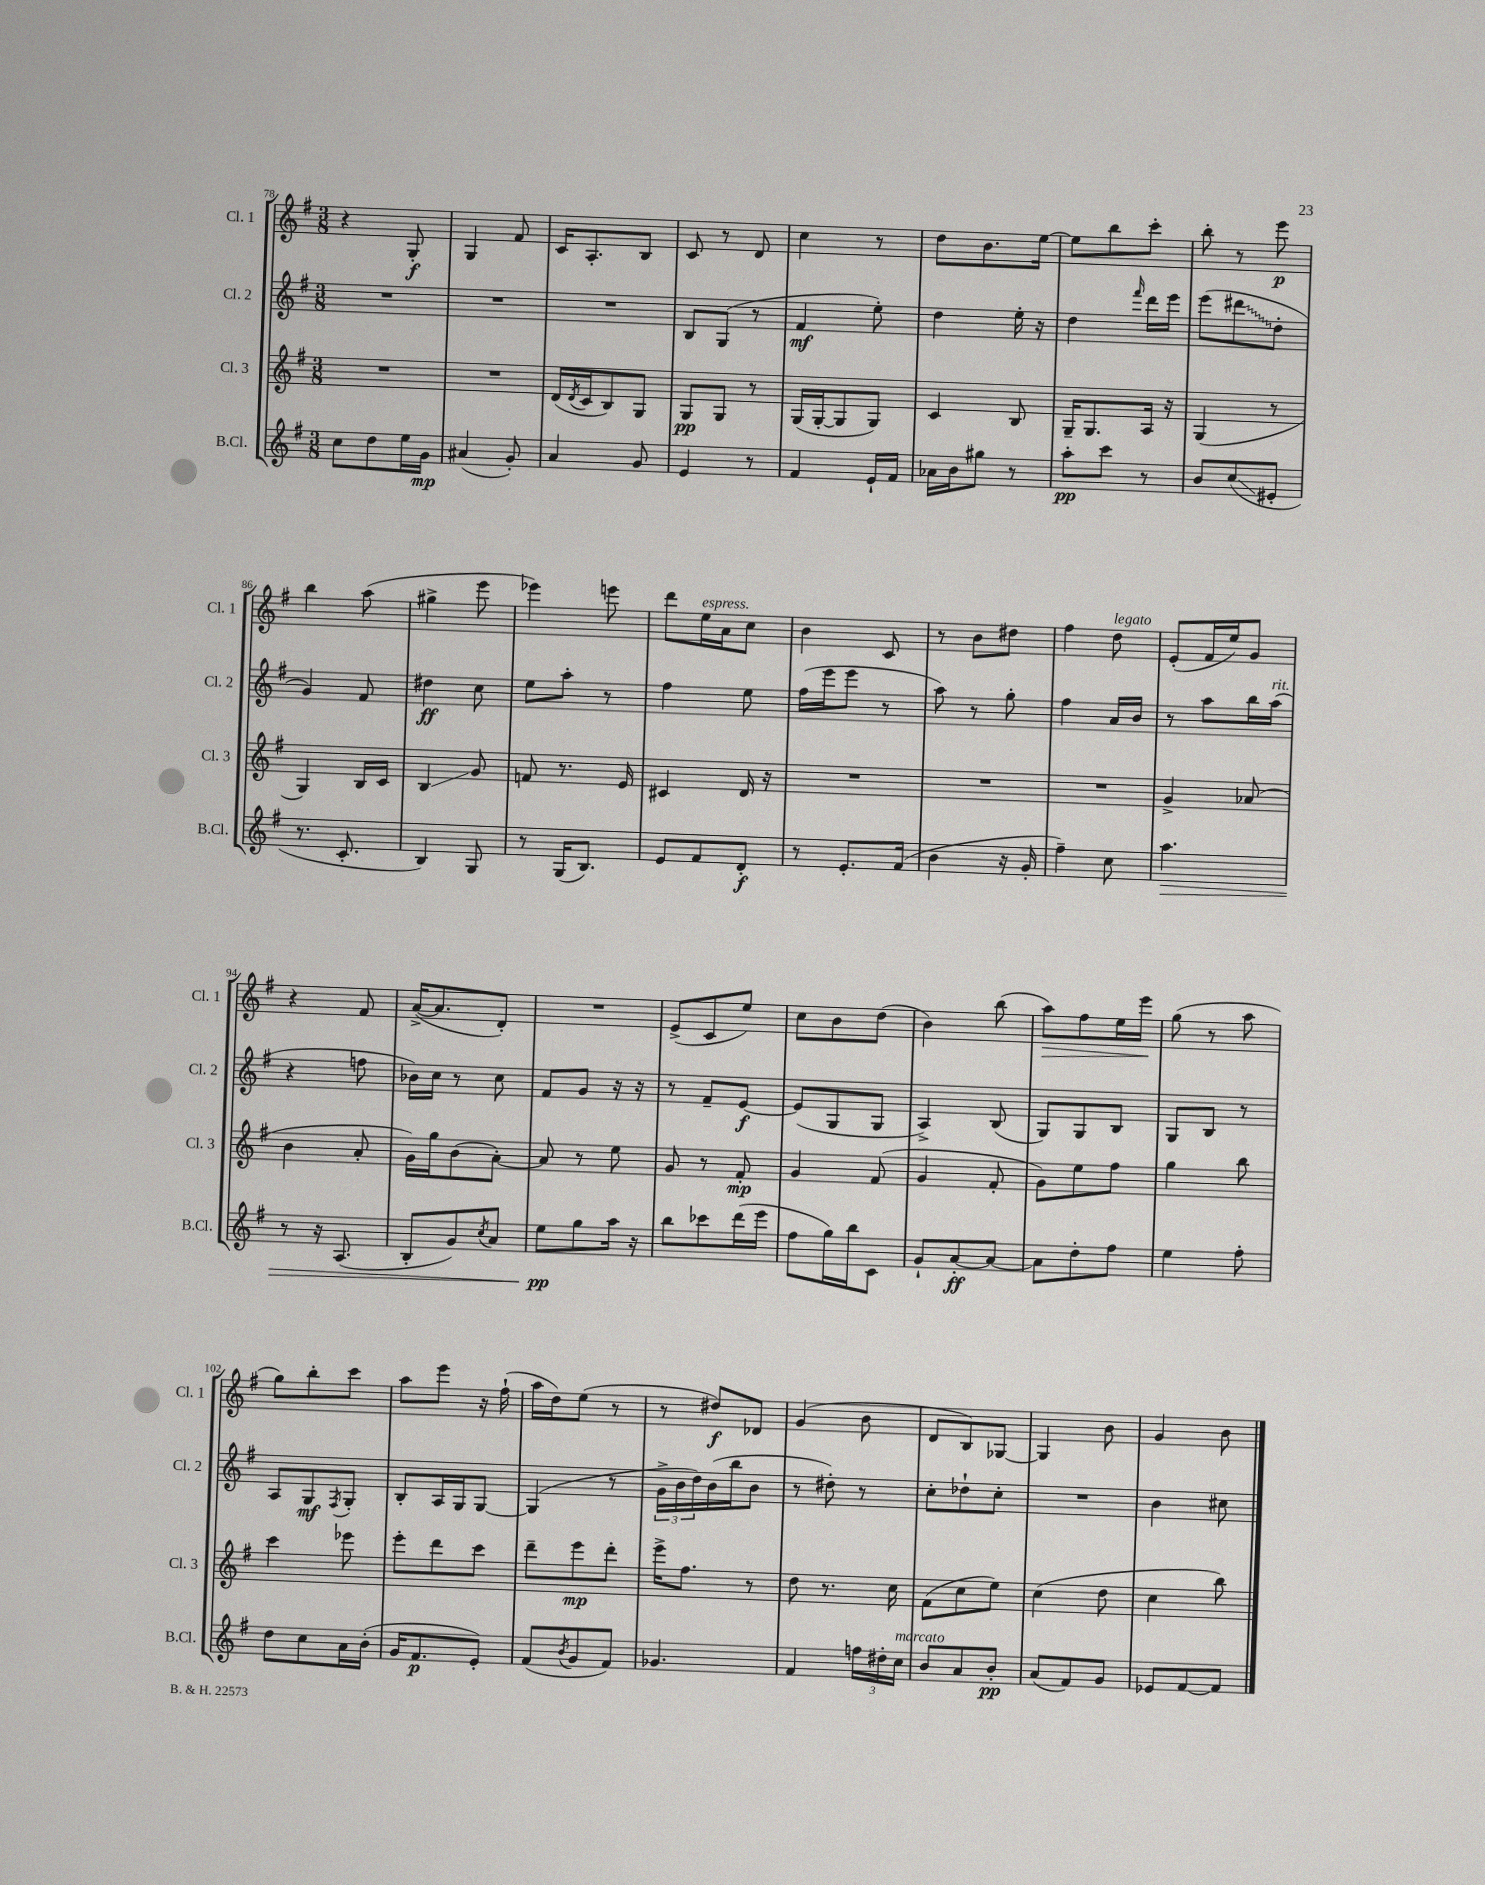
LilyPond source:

<<
\new StaffGroup <<
\new Staff = "s0" \with { instrumentName = "Cl. 1" shortInstrumentName = "Cl. 1" } {
    \clef treble \key g \major \numericTimeSignature \time 3/8
    r4 g8-.\f |
    g4 fis'8 |
    c'16 a8.-. b8 |
    c'8 r8 d'8 |
    c''4 r8 |
    d''8 b'8. e''16~ |
    e''8 b''8 c'''8-. |
    b''8-. r8 e'''8\p |
    b''4 a''8( |
    gis''4-> e'''8 |
    ees'''4) e'''8 |
    d'''8 e''16^\markup { \italic "espress." } a'16 c''8 |
    b'4 c'8 |
    r8 b'8 dis''8 |
    fis''4 d''8^\markup { \italic "legato" } |
    e'8-.( fis'16 e''16) g'8 |
    r4 fis'8 |
    a'16~->( a'8. d'8-.) |
    R4. |
    e'8->( c'8 e''8) |
    c''8 b'8 d''8( |
    b'4) b''8( |
    a''8\>) fis''8 e''16 e'''16\! |
    g''8( r8 a''8 |
    g''8) b''8-. c'''8 |
    a''8 e'''8 r16 fis''16-!( |
    a''16 d''16) e''8( r8 |
    r8 dis''8\f) des'8 |
    g'4( b'8 |
    d'8 b8) ges8~ |
    ges4 b'8 |
    g'4 b'8 \bar "|." |
}
\new Staff = "s1" \with { instrumentName = "Cl. 2" shortInstrumentName = "Cl. 2" } {
    \clef treble \key g \major \numericTimeSignature \time 3/8
    R4. |
    R4. |
    R4. |
    b8 g8( r8 |
    fis'4\mf e''8-.) |
    d''4 e''16-. r16 |
    d''4 \grace { fis'''16 } d'''16 e'''16 |
    e'''8( \once \override Glissando.style = #'zigzag dis'''8\glissando d''8-. |
    g'4) fis'8 |
    dis''4\ff c''8 |
    e''8 a''8-. r8 |
    fis''4 e''8 |
    fis''16( e'''16 e'''8 r8 |
    a''8) r8 g''8-. |
    fis''4 a'16 b'16 |
    r8 a''8 b''16 a''16^\markup { \italic "rit." }( |
    r4 f''8 |
    bes'16) c''16 r8 c''8 |
    fis'8 g'8 r16 r16 |
    r8 fis'8-- e'8~\f |
    e'8( g8 g8 |
    a4->) b8( |
    g8) g8 b8 |
    g8 b8 r8 |
    a8 g8\mf \acciaccatura { fis8 } g8-. |
    b8-. a16 g16 g8~ |
    g4( r8 |
    \tuplet 3/2 { g'16-> b'16 d''16) } b'16( b''16 b'8 |
    r8 dis''8-.) r8 |
    c''8-. des''8-! c''8-. |
    R4. |
    b'4 cis''8 \bar "|." |
}
\new Staff = "s2" \with { instrumentName = "Cl. 3" shortInstrumentName = "Cl. 3" } {
    \clef treble \key g \major \numericTimeSignature \time 3/8
    R4. |
    R4. |
    d'16( \acciaccatura { d'8 } c'16 b8) g8 |
    g8\pp g8 r8 |
    g16( g16~-. g8 g8) |
    c'4 b8 |
    g16-- g8. a16 r16 |
    g4( r8 |
    g4) b16 c'16 |
    b4\glissando g'8 |
    f'8 r8. e'16 |
    cis'4 d'16 r16 |
    R4. |
    R4. |
    R4. |
    g'4-> aes'8( |
    b'4 a'8-. |
    g'16) g''16 b'8( a'8~-.) |
    a'8 r8 e''8 |
    g'8 r8 fis'8-.\mp |
    g'4 fis'8( |
    g'4 fis'8-. |
    g'8) e''8 fis''8 |
    g''4 b''8 |
    c'''4 ees'''8 |
    e'''8-. d'''8 c'''8 |
    d'''8-- e'''8\mp d'''8-. |
    e'''16-> fis''8. r8 |
    d''8 r8. c''16 |
    fis'8( c''8 e''8) |
    c''4( d''8 |
    c''4 b''8) \bar "|." |
}
\new Staff = "s3" \with { instrumentName = "B.Cl." shortInstrumentName = "B.Cl." } {
    \clef treble \key g \major \numericTimeSignature \time 3/8
    c''8 d''8 e''16 g'16\mp |
    ais'4( g'8-.) |
    a'4 g'8 |
    e'4 r8 |
    fis'4 e'16-! fis'16 |
    aes'16 b'16 gis''8 r8 |
    a''8-.\pp c'''8 r8 |
    b'8 c''8\glissando( eis'8-. |
    r8. c'8.-. |
    b4) g8 |
    r8 g16( b8.) |
    e'8 fis'8 d'8-.\f |
    r8 e'8.-. fis'16( |
    b'4 r16 g'16-. |
    fis''4--) c''8 |
    a''4.\> |
    r8 r16 a8.( |
    b8-. g'8) \acciaccatura { c''8 } a'8 |
    e''8\pp\! g''8 a''16 r16 |
    b''8 ces'''8 d'''16( e'''16 |
    fis''8 g''16) b''16 c'8 |
    g'8-! a'8~-.\ff a'8~ |
    a'8 d''8-. fis''8 |
    e''4 fis''8-. |
    d''8 c''8 a'16 b'16-.( |
    g'16 fis'8.\p e'8-.) |
    fis'8( \acciaccatura { b'8 } g'8 fis'8) |
    ges'4. |
    fis'4 \tuplet 3/2 { f''16 dis''16-. c''16^\markup { \italic "marcato" } } |
    b'8 a'8 b'8-.\pp |
    a'8( fis'8) g'8 |
    ees'8 fis'8~ fis'8 \bar "|." |
}
>>
>>
\layout { \context { \Score currentBarNumber = #78 } }
